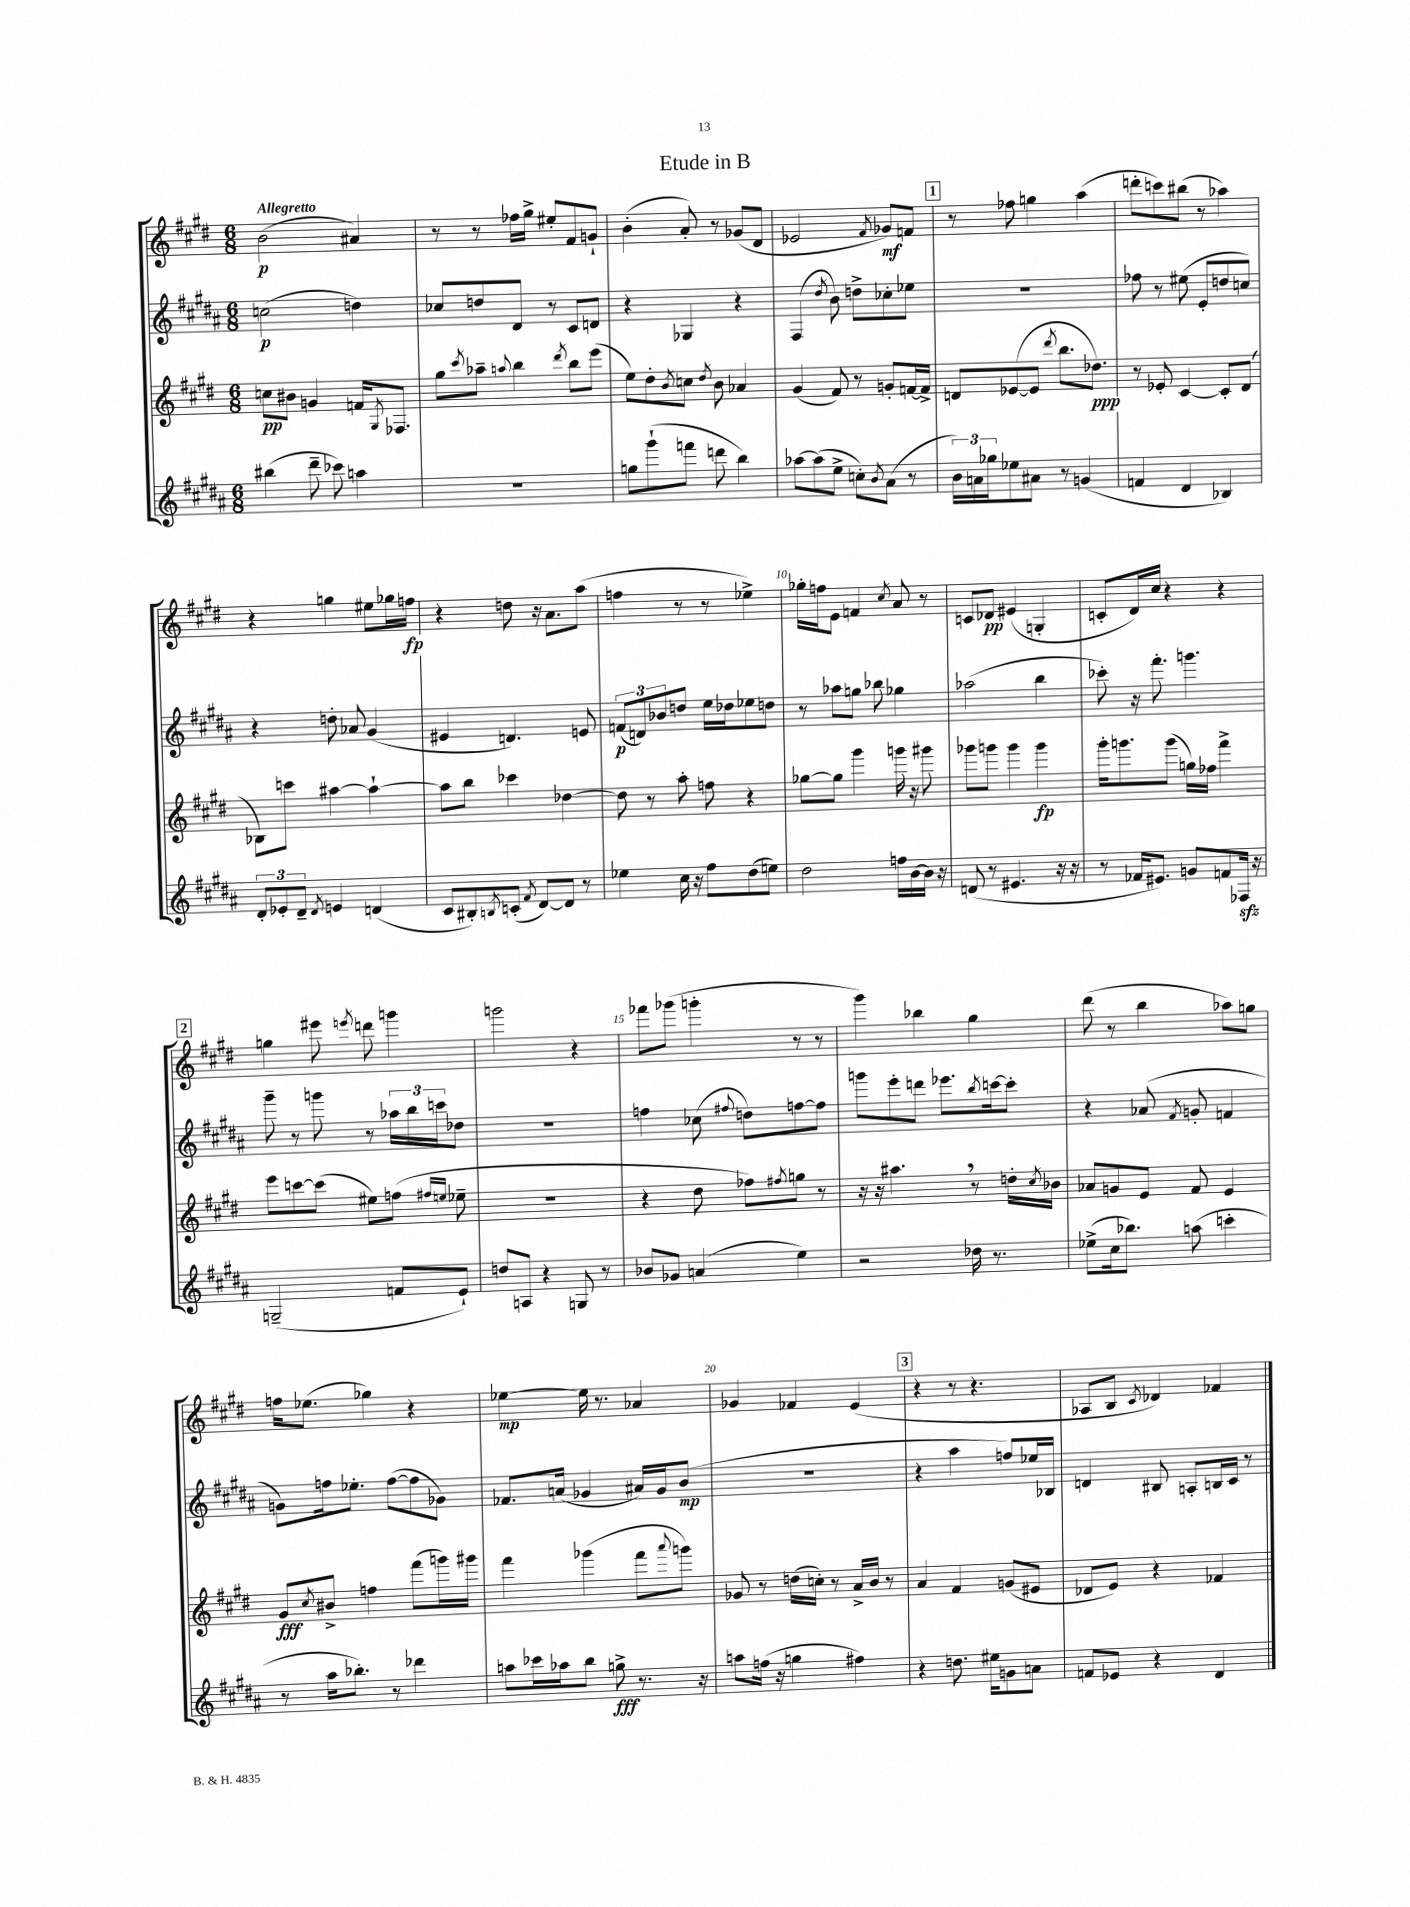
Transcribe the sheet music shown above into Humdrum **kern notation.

**kern	**kern	**kern	**kern
*staff4	*staff3	*staff2	*staff1
*clefG2	*clefG2	*clefG2	*clefG2
*k[f#c#g#d#a#]	*k[f#c#g#d#]	*k[f#c#g#d#a#]	*k[f#c#g#d#]
*M6/8	*M6/8	*M6/8	*M6/8
(4bb#	8cc	(2cc	(2b
.	8b#	.	.
8ddd#~	4g	.	.
8ccc-)	.	.	.
4aa	16f	4dd)	4a#)
.	8qG#	.	.
.	8.F-	.	.
=	=	=	=
2.r	8gg#	8cc-	8r
.	8qccc#	.	.
.	8aa-~	8dd	8r
.	8qqaa	.	.
.	4bb	8d#	16ff-
.	.	.	16gg#^
.	.	8r	8ee#'
.	8qddd#	.	.
.	8bb	8c#	8f#
.	(8eee	8d	8g`
=	=	=	=
8gg	8ee)	4r	(4b'
(8ggg#`	8dd#'	.	.
.	8qb	.	.
8fff	8cc	4G-	8a')
.	8qdd#	.	.
8ddd	8b	.	8r
4bb)	4a-	4r	(8g-
.	.	.	8d#
=	=	=	=
[8aa-	(4g#	(4F#	2e-
(8aa-]	.	.	.
.	.	8qdd#	.
8ee^	8f#)	8b)	.
8cc')	8r	8dd^	.
8qb	.	.	8qf#
(8a#	8g'	8cc-'	8g-)
8r	[16f	8ee-	8f
.	16f^]	.	.
=	=	=	=
24b)	8d	2.r	8r
24a	.	.	.
24gg-	.	.	.
8ee-	([8e-	.	8ff-
8a#	8e-]	.	4gg
.	8qddd#	.	.
8r	8.bb	.	.
(4g	.	.	(4aa
.	8.dd-)	.	.
=	=	=	=
4f	8r	8ff-	8ddd'
.	8e-'	8r	8ccc)
4d#	[4c#	(8ee#	(8bb#
.	.	8e'	8r
4B-)	8c#']	8dd	4aa-)
.	(8d#	8cc)	.
=	=	=	=
12d#'	8B-)	4r	4r
12e-'	.	.	.
.	8ccc	.	.
12d#~	.	.	.
8qd#	.	.	.
4e	[4aa#	8dd'	4gg
.	.	8a-	.
(4d	4aa#`_	(4g#	8ee#
.	.	.	16gg-
.	.	.	16ff
=	=	=	=
8c#	8aa#]	4e#	4r
8B#')	8bb	.	.
8qB	.	.	.
(8c'	4ccc-	4.d)	8dd
8qf#	.	.	.
[8d#)	.	.	16r
.	.	.	8.a
8d#]	[4dd-	.	.
8r	.	8e	(8aa
=	=	=	=
4ee-	8dd-]	(12f	4ff
.	.	12d)	.
.	8r	.	.
.	.	12b-	.
16cc#	8aa'	8dd	8r
16r	.	.	.
8ff#	8ff	16ee	8r
.	.	16dd-	.
(8dd#	4r	8ee-	4ee-^)
8ee)	.	8dd	.
=	=	=	=
2dd#	[8gg-	8r	16gg-'
.	.	.	16ff
.	8gg-]	8aa-	8e
.	4ggg#	8gg	4f
.	.	8bb-	.
.	.	.	8qcc#
16ff	16ggg	4gg-	8a
[16b	16r	.	.
16b]	8ggg#	.	8r
16r	.	.	.
=	=	=	=
(8d	8ggg-	(2aa-	8c
8r	8ggg	.	8d-
4.e#	4ggg	.	(4e#
.	4ggg	4bb	4G'
16r	.	.	.
16r	.	.	.
=	=	=	=
8r	16ggg#'	8ccc-')	8c'
.	8.ggg	.	.
16f-	.	16r	16d#)
8.e#)	.	8.fff#'	16cc#
.	(8ggg	.	4r
8g	16gg)	4.ggg	.
.	16ff-	.	.
8f	4fff#^	.	4r
16F-	.	.	.
16r	.	.	.
=	=	=	=
(2G~	8eee	8ggg#~	4gg
.	[8ccc	8r	.
.	(8ccc]	8ggg	8eee#
.	.	.	8qeee
.	8ee#)	8r	8ddd
8f	(8ff	24aa-	4ggg
.	.	24bb	.
.	.	24ccc	.
.	16qqff#	.	.
.	16qqee	.	.
8e`)	8ee-~	8dd-	.
=	=	=	=
8dd	2.r	2.r	2ggg
8A	.	.	.
4r	.	.	.
8G	.	.	4r
8r	.	.	.
=	=	=	=
8b-	4r	4ff	8fff-
8g-	.	.	(8ggg-
(4a	8dd#	(8cc-	4ggg'
.	.	8qqff#	.
.	8ff-)	8dd)	.
.	8qff#	.	.
4ee)	8gg	[8ff	8r
.	8r	8ff]	8r
=	=	=	=
2r	16r	8ggg	4ggg#)
.	16r	.	.
.	4.aa#	8eee'	.
.	.	8ddd	4bb-
.	.	8.eee-	.
16dd-	8r	.	4gg#
.	.	8qbb	.
8.r	.	[16ccc	.
.	16dd'	8ccc']	.
.	8qcc#	.	.
.	16b-	.	.
=	=	=	=
(8ee-^	8a-	4r	(8ddd#
16cc#	8g	.	8r
8.bb-)	.	.	.
.	8e	(8a-	4bb
.	.	8qf#	.
(8aa	8f#	8g'	.
4ccc'	4e	4f	8aa-)
.	.	.	8gg
=	=	=	=
8r	8g#	8g)	16ff
.	.	.	(8.ee-
.	8qcc#	.	.
16aa#	8b#^	16ff	.
8.bb-')	.	8.ee-'	.
.	4ff	.	4gg-)
8r	.	([8ff	.
4ddd-	(8fff#	8ff]	4r
.	16ggg)	8g-)	.
.	16ggg#	.	.
=	=	=	=
8aa	4fff#	8.f-	[4ee-
16ccc-	.	.	.
16aa-	.	(16a	.
8bb	(4ggg-	4g-	16ee-]
.	.	.	8.r
8gg^	.	.	.
8.r	8fff#	16a#)	4a-
.	.	16g-	.
.	8qqaaa	.	.
.	8ggg)	(8b	.
16r	.	.	.
=	=	=	=
8aa	8g-	2.r	4g-
(16ff	8r	.	.
16r	.	.	.
4gg	(16dd	.	4f-
.	16cc')	.	.
.	8r	.	.
4ff#)	16a^	.	(4e
.	16b	.	.
.	8r	.	.
=	=	=	=
4r	4a	4r	4r
8.dd	4f#	4aa#	8r
.	.	.	4.r
16ee#	.	.	.
8g	(8g	8ff)	.
8a	8e#	16ee-	.
.	.	16B-	.
=	=	=	=
8f	8d-	4d	8A-
8e-	8e)	.	8B
.	.	.	8qc#
4r	4r	8B#	4d-)
.	.	8A'	.
4d#	4f-	16B	4f-
.	.	16c#	.
.	.	8r	.
==	==	==	==
*-	*-	*-	*-
